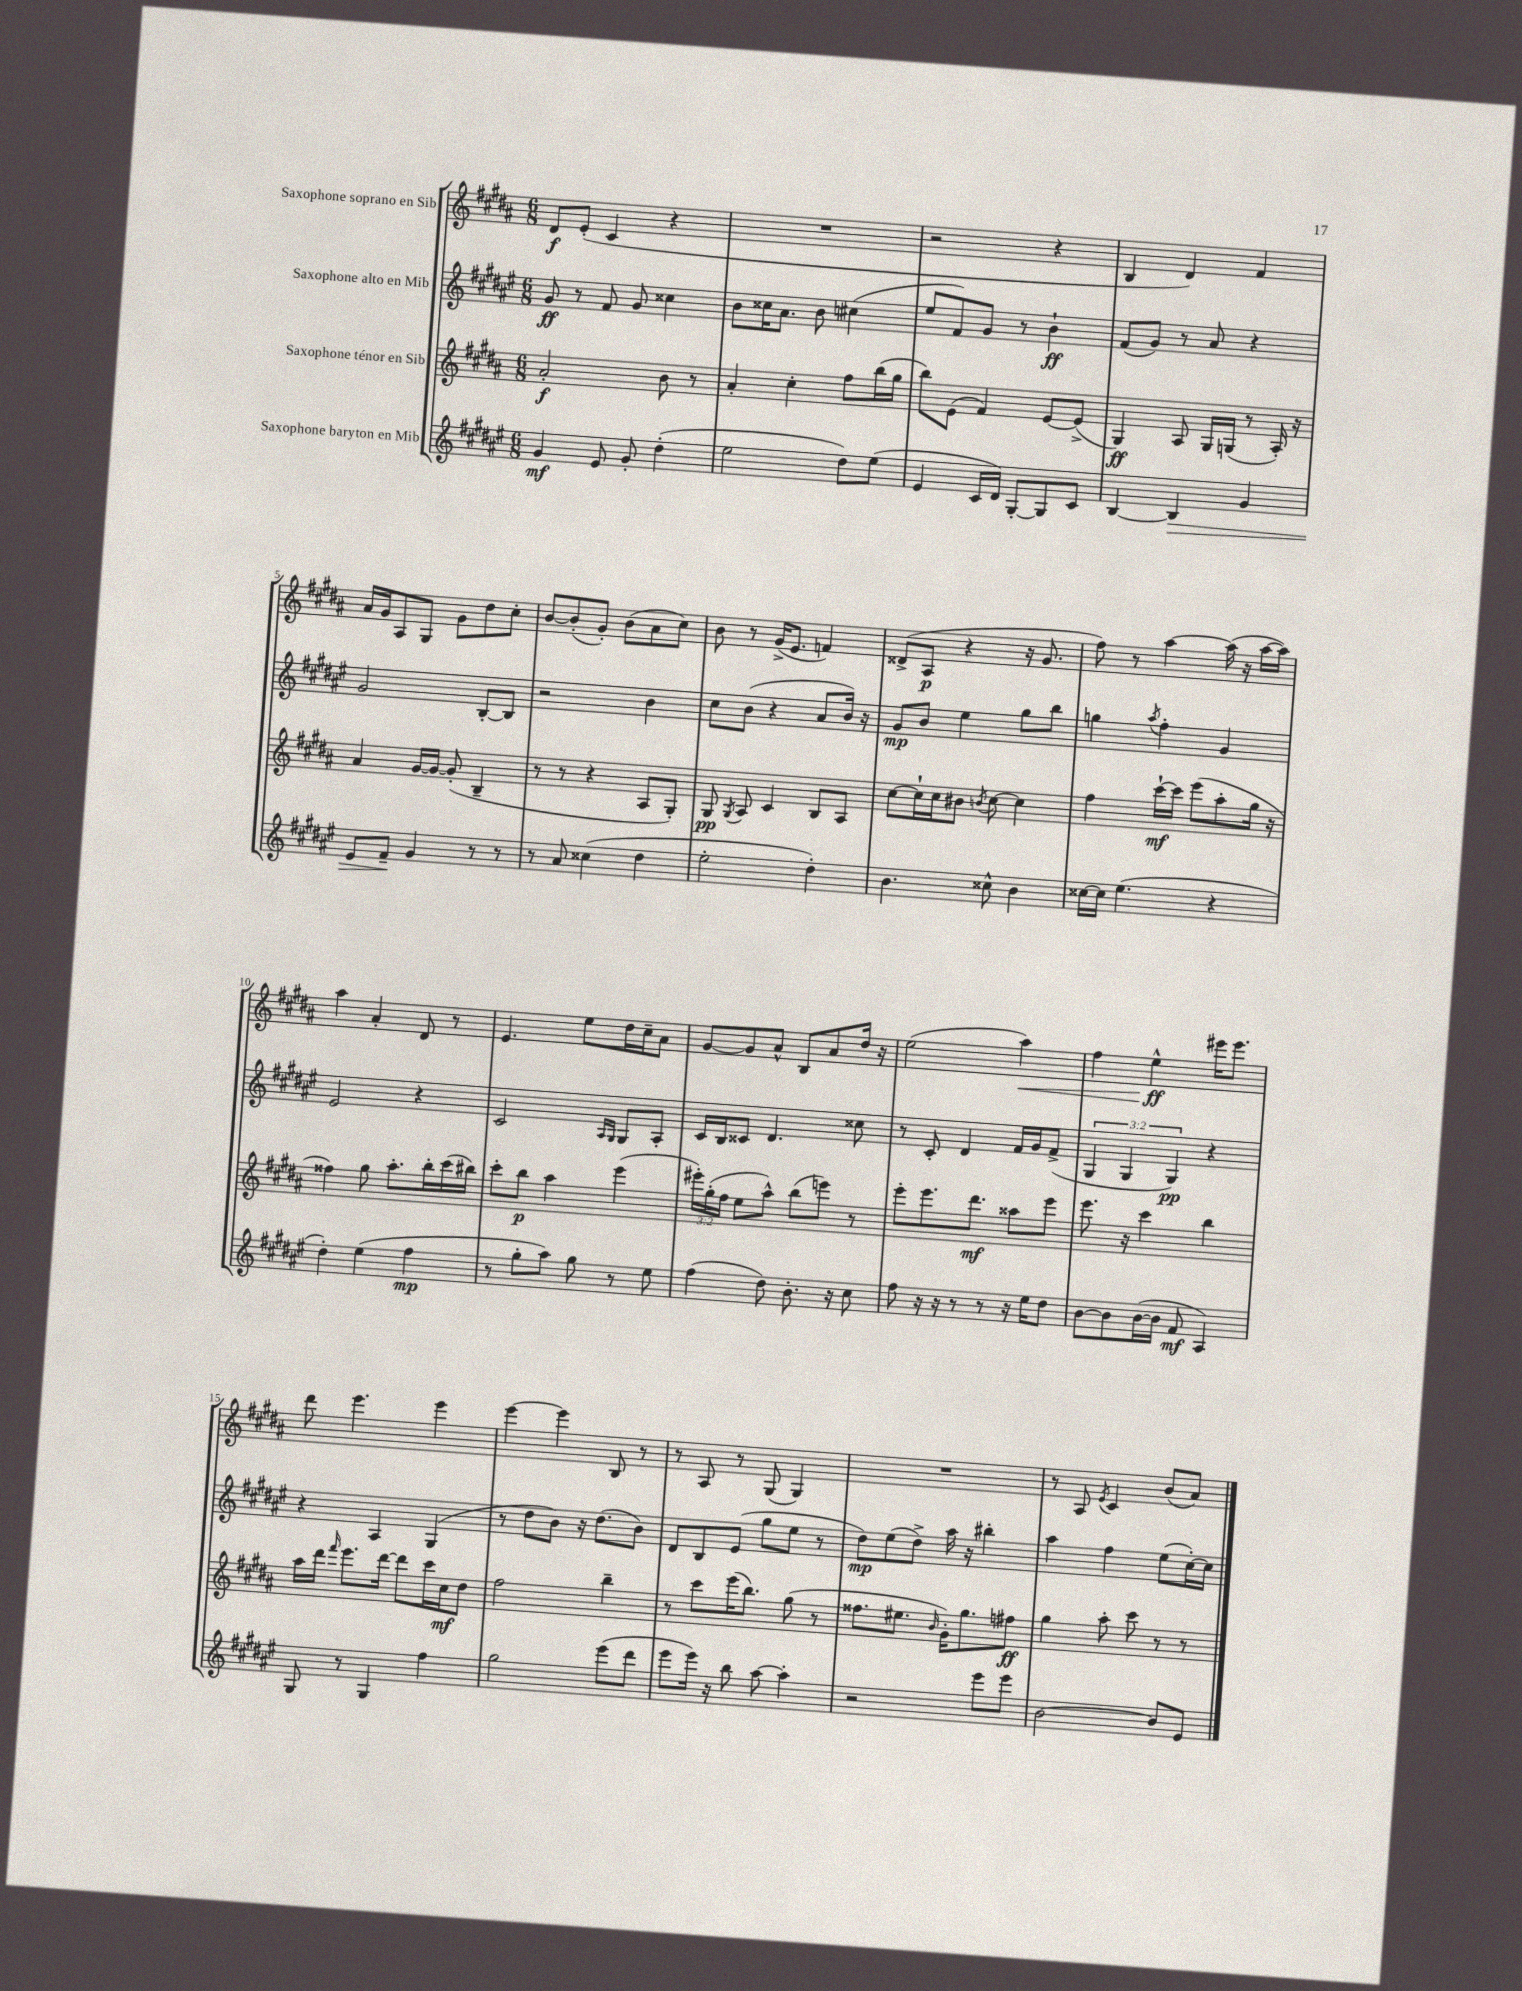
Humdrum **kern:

**kern	**kern	**kern	**kern
*staff4	*staff3	*staff2	*staff1
*clefG2	*clefG2	*clefG2	*clefG2
*k[f#c#g#d#a#e#]	*k[f#c#g#d#a#]	*k[f#c#g#d#a#e#]	*k[f#c#g#d#a#]
*M6/8	*M6/8	*M6/8	*M6/8
4g#	2a#'	8g#	8d#
.	.	8r	(8e'
8e#	.	8f#	4c#
8g#'	.	8g#	.
(4dd#'	8b	4cc##	4r
.	8r	.	.
=	=	=	=
2ee#	4a#'	8b	2.r
.	.	16cc##	.
.	.	8.a#	.
.	4cc#'	.	.
.	.	8b	.
8dd#)	8ff#	(4cc#	.
(8ee#	(16bb	.	.
.	16gg#	.	.
=	=	=	=
4e#	8bb)	8ee#	2r
.	(8e	8f#)	.
16c#	4f#)	8g#	.
16d#)	.	.	.
[8G#'	.	8r	.
8G#]	[8e	4b`	4r
8c#	(8e^]	.	.
=	=	=	=
[4B	4G#)	(8f#	4B
.	.	8g#)	.
4B]	8A#	8r	4d#)
.	16G#	8a#	.
.	(16G	.	.
4g#	8r	4r	4f#
.	16A#')	.	.
.	16r	.	.
=	=	=	=
8e#	4a#	2g#	16a#
.	.	.	16g#
8f#~	.	.	8A#
4g#	[16g#	.	8G#
.	16g#_	.	.
.	(8g#']	.	8g#
8r	4B~	[8B'	8dd#
8r	.	8B]	8cc#'
=	=	=	=
8r	8r	2r	[8b
8a#	8r	.	(8b']
(4cc##	4r	.	8g#')
.	.	.	(8b
4dd#	8A#	4b	8a#
.	8G#')	.	8cc#)
=	=	=	=
2ee#'	8G#	8cc#	8b
.	8qG#	.	.
.	8A#	(8b	8r
.	4c#	4r	(16g#^
.	.	.	8.e
4dd#')	8B	8a#	4f)
.	8A#	16b)	.
.	.	16r	.
=	=	=	=
4.b	[8cc#	8g#	(8d##^
.	16cc#`]	8b	8A#
.	16cc#	.	.
.	8b#	4ee#	4r
.	8qb	.	.
8cc##^^	[8cc#	.	.
4b	4cc#]	8gg#	16r
.	.	.	8.g#
.	.	8bb	.
=	=	=	=
[16cc##	4ff#	4gg	8ff#)
16cc##]	.	.	.
(4.ee#	.	.	8r
.	.	8qaa#	.
.	[16ccc#`	4ff#'	[4aa#
.	16ccc#]	.	.
.	(8eee	.	.
4r	8aa#'	4g#	(16aa#]
.	.	.	16r
.	16gg#	.	[16aa#
.	16r	.	16aa#])
=	=	=	=
4dd#')	4ff##)	2e#	4aa#
(4ee#	8gg#	.	4a#'
.	8.aa#'	.	.
4ff#	.	4r	8d#
.	16bb'	.	.
.	(16ccc#	.	8r
.	16bb#)	.	.
=	=	=	=
8r	8ccc#'	2c#	4.e
8gg#'	8bb	.	.
8aa#)	4aa#	.	.
8gg#	.	.	8ee
.	.	16qqA#	.
.	.	16qqG#	.
8r	(4eee	8G#	16dd#
.	.	.	16cc#~
8ee#	.	8A#'	8a#
=	=	=	=
(4ff#	24eee#')	16c#	[8g#
.	(24gg#'	.	.
.	.	16B	.
.	24ff#	.	.
.	8ee	8c##	8g#]
8dd#)	8aa#^^)	4.d#	8a#^^
8.b'	(8bb	.	8B
.	8eee)	.	8a#
16r	.	.	.
8cc#	8r	8cc##	16dd#
.	.	.	16r
=	=	=	=
8ff#	8eee'	8r	(2ee
16r	8.eee	8c#'	.
16r	.	.	.
8r	.	4d#	.
.	8.ddd#	.	.
8r	.	.	.
16r	8aa##	16f#	4aa#)
16ee#	.	16g#	.
8dd#	8eee	(8f#^	.
=	=	=	=
[8b	8.eee	6G#	4ff#
8b]	.	.	.
.	.	6G#	.
.	16r	.	.
([16b	4ccc#	.	4ee^^
16b]	.	.	.
.	.	6G#)	.
8f#	.	.	.
4A#)	4bb	4r	16eee#
.	.	.	8.eee#
=	=	=	=
8G#	16aa#	4r	8ddd#
.	16ddd#	.	.
.	16qqfff#	.	.
8r	8.eee	.	4.eee
4G#	.	4A#	.
.	[16ddd#	.	.
.	8ddd#]	.	.
4ff#	16ccc#	(4G#	4eee
.	16cc#	.	.
.	8dd#	.	.
=	=	=	=
2gg#	2ff#	8r	[4eee
.	.	8dd#	.
.	.	8b)	4eee]
.	.	16r	.
.	.	(8.dd#	.
(8eee#	4bb~	.	8B
8ddd#	.	8b)	8r
=	=	=	=
8eee#	8r	8d#	8r
16eee#)	8ccc#	8B	8A#
16r	.	.	.
8bb	(16eee	(8e#	8r
.	8.bb)	.	.
[8aa#	.	8gg#	(8G#
4aa#']	(8gg#	8ee#	4G#)
.	8r	8r	.
=	=	=	=
2r	8.ff##	8dd#)	2.r
.	.	(8ee#	.
.	8.ee#	.	.
.	.	8dd#^)	.
.	16qqb	.	.
.	16g#')	16aa#	.
.	8.gg#	16r	.
8eee#	.	4bb#'	.
8eee#	8ff#	.	.
=	=	=	=
[2b	4gg#	4aa#	8r
.	.	.	8A#
.	.	.	8qe
.	8aa#'	4ff#	4c#
.	8ccc#	.	.
8b]	8r	(8ee#	(8b
8e#	8r	[16cc#')	8a#)
.	.	16cc#]	.
==	==	==	==
*-	*-	*-	*-
